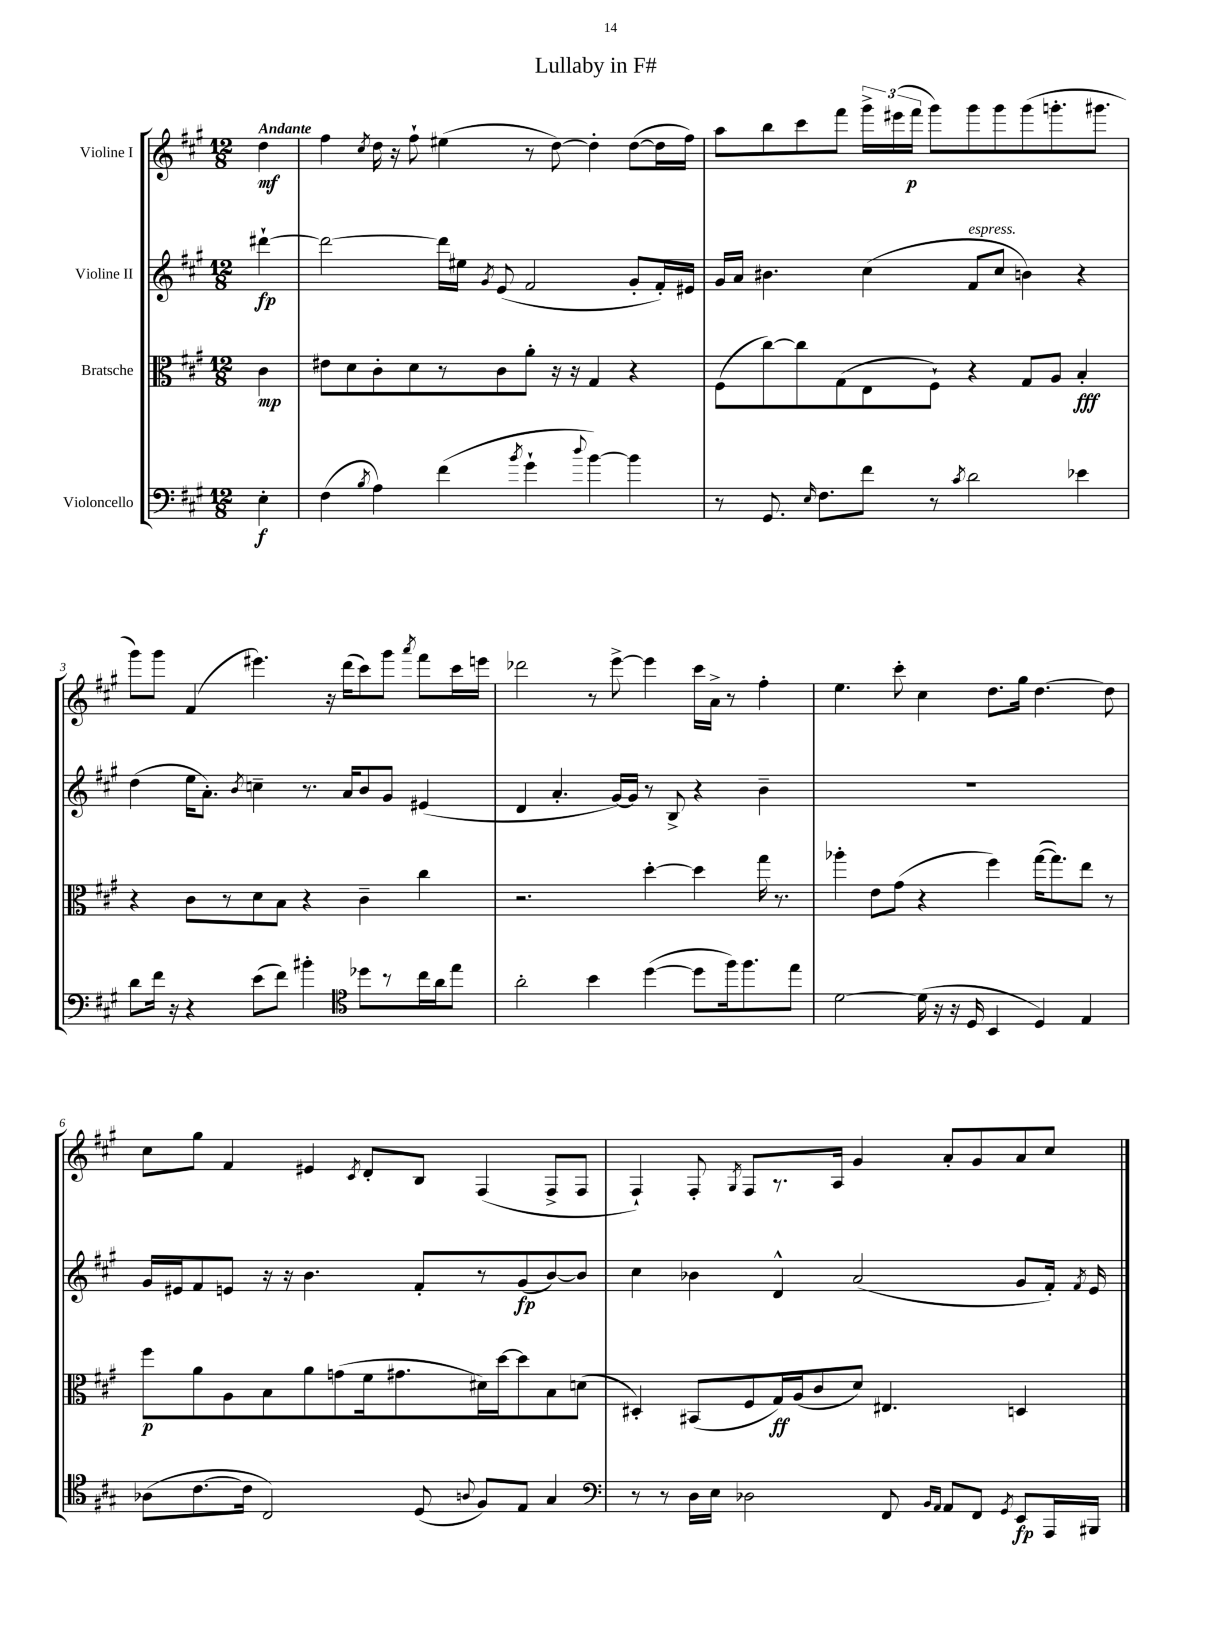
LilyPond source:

\header { title = "Lullaby in F#" }
<<
\new StaffGroup <<
\new Staff = "s0" \with { instrumentName = "Violine I" } {
    \clef treble \key a \major \numericTimeSignature \time 12/8 \partial 4 \tempo "Andante"
    \autoBeamOff d''4\mf |
    fis''4 \acciaccatura { cis''8 } d''16 r16 fis''8-! eis''4( r8 d''8~) d''4-. d''8[~( d''16 fis''16]) |
    a''8[ b''8 cis'''8 fis'''8] \tuplet 3/2 { gis'''16[-> eis'''16( fis'''16]\p } gis'''8[) gis'''8 gis'''8 gis'''8( g'''8.-. gis'''8.] |
    gis'''8[) gis'''8] fis'4( eis'''4.) r16 d'''16[( cis'''8) gis'''8] \acciaccatura { a'''8 } fis'''8[ cis'''16 e'''16] |
    des'''2 r8 e'''8~-> e'''4 cis'''16[ a'16]-> r8 fis''4-. |
    e''4. cis'''8-. cis''4 d''8.[ gis''16] d''4.~ d''8 |
    cis''8[ gis''8] fis'4 eis'4 \acciaccatura { cis'8 } d'8[-. b8] fis4( fis8[-> fis8] |
    fis4-!) fis8-. \acciaccatura { gis8 } fis8[ r8. a16] gis'4 a'8[-. gis'8 a'8 cis''8] \bar "|." |
}
\new Staff = "s1" \with { instrumentName = "Violine II" } {
    \clef treble \key a \major \numericTimeSignature \time 12/8 \partial 4
    \autoBeamOff dis'''4~-!\fp |
    dis'''2~ dis'''16[ eis''16] \acciaccatura { gis'8 } e'8( fis'2 gis'8[-. fis'16-.) eis'16] |
    gis'16[ a'16] bis'4. cis''4( fis'8[^\markup { \italic "espress." } cis''8] b'4) r4 |
    d''4( e''16[ a'8.]-.) \acciaccatura { b'8 } c''4-- r8. a'16[ b'8 gis'8] eis'4( |
    d'4 a'4.-. gis'16[~) gis'16] r8 b8-> r4 b'4-- |
    R1. |
    gis'16[ eis'16 fis'8 e'8] r16 r16 b'4. fis'8[-. r8 gis'8\fp( b'8~) b'8] |
    cis''4 bes'4 d'4-^ a'2( gis'8[ fis'16]-.) \acciaccatura { fis'8 } e'16 \bar "|." |
}
\new Staff = "s2" \with { instrumentName = "Bratsche" } {
    \clef alto \key a \major \numericTimeSignature \time 12/8 \partial 4
    \autoBeamOff cis'4\mp |
    eis'8[ d'8 cis'8-. d'8 r8 cis'8 a'8]-. r16 r16 gis4 r4 |
    fis8[( cis''8~) cis''8 gis8( e8 fis8]-!) r4 gis8[ a8] b4-.\fff |
    r4 cis'8[ r8 d'8 b8] r4 cis'4-- cis''4 |
    r2. d''4~-. d''4 gis''16 r8. |
    aes''4-. e'8[ gis'8]( r4 fis''4) gis''16[~( gis''8.) e''8] r8 |
    fis''8[\p a'8 a8 b8 a'8 g'8( fis'16 gis'8. dis'16) d''16~ d''8 b8 d'8]( |
    dis4-.) bis,8[( fis8 gis16\ff) a16( cis'8 d'8]) eis4. d4 \bar "|." |
}
\new Staff = "s3" \with { instrumentName = "Violoncello" } {
    \clef bass \key a \major \numericTimeSignature \time 12/8 \partial 4
    \autoBeamOff e4-.\f |
    fis4( \acciaccatura { b8 } a4) fis'4( \acciaccatura { b'8 } gis'4-! \appoggiatura { d''8 } b'4~) b'4 |
    r8 gis,8. \grace { e16 } fis8.[ fis'8] r8 \acciaccatura { cis'8 } d'2 ees'4 |
    d'8[ fis'16] r16 r4 e'8[( fis'8]) bis'4-. \clef tenor des''8[ r8 cis''16 a'16 e''8] |
    a'2-. b'4 d''4~( d''8[ fis''16) fis''8. e''8] |
    d'2~ d'16( r16 r16 d16 b,4 d4) e4 |
    aes8[( cis'8.~ cis'16] cis2) d8( \appoggiatura { a8 } fis8[) e8] gis4 |
    \clef bass r8 r8 d16[ e16] des2 fis,8 \grace { b,16[ a,16] } a,8[ fis,8] \acciaccatura { gis,8 } e,8[\fp a,,16 bis,,16] \bar "|." |
}
>>
>>
